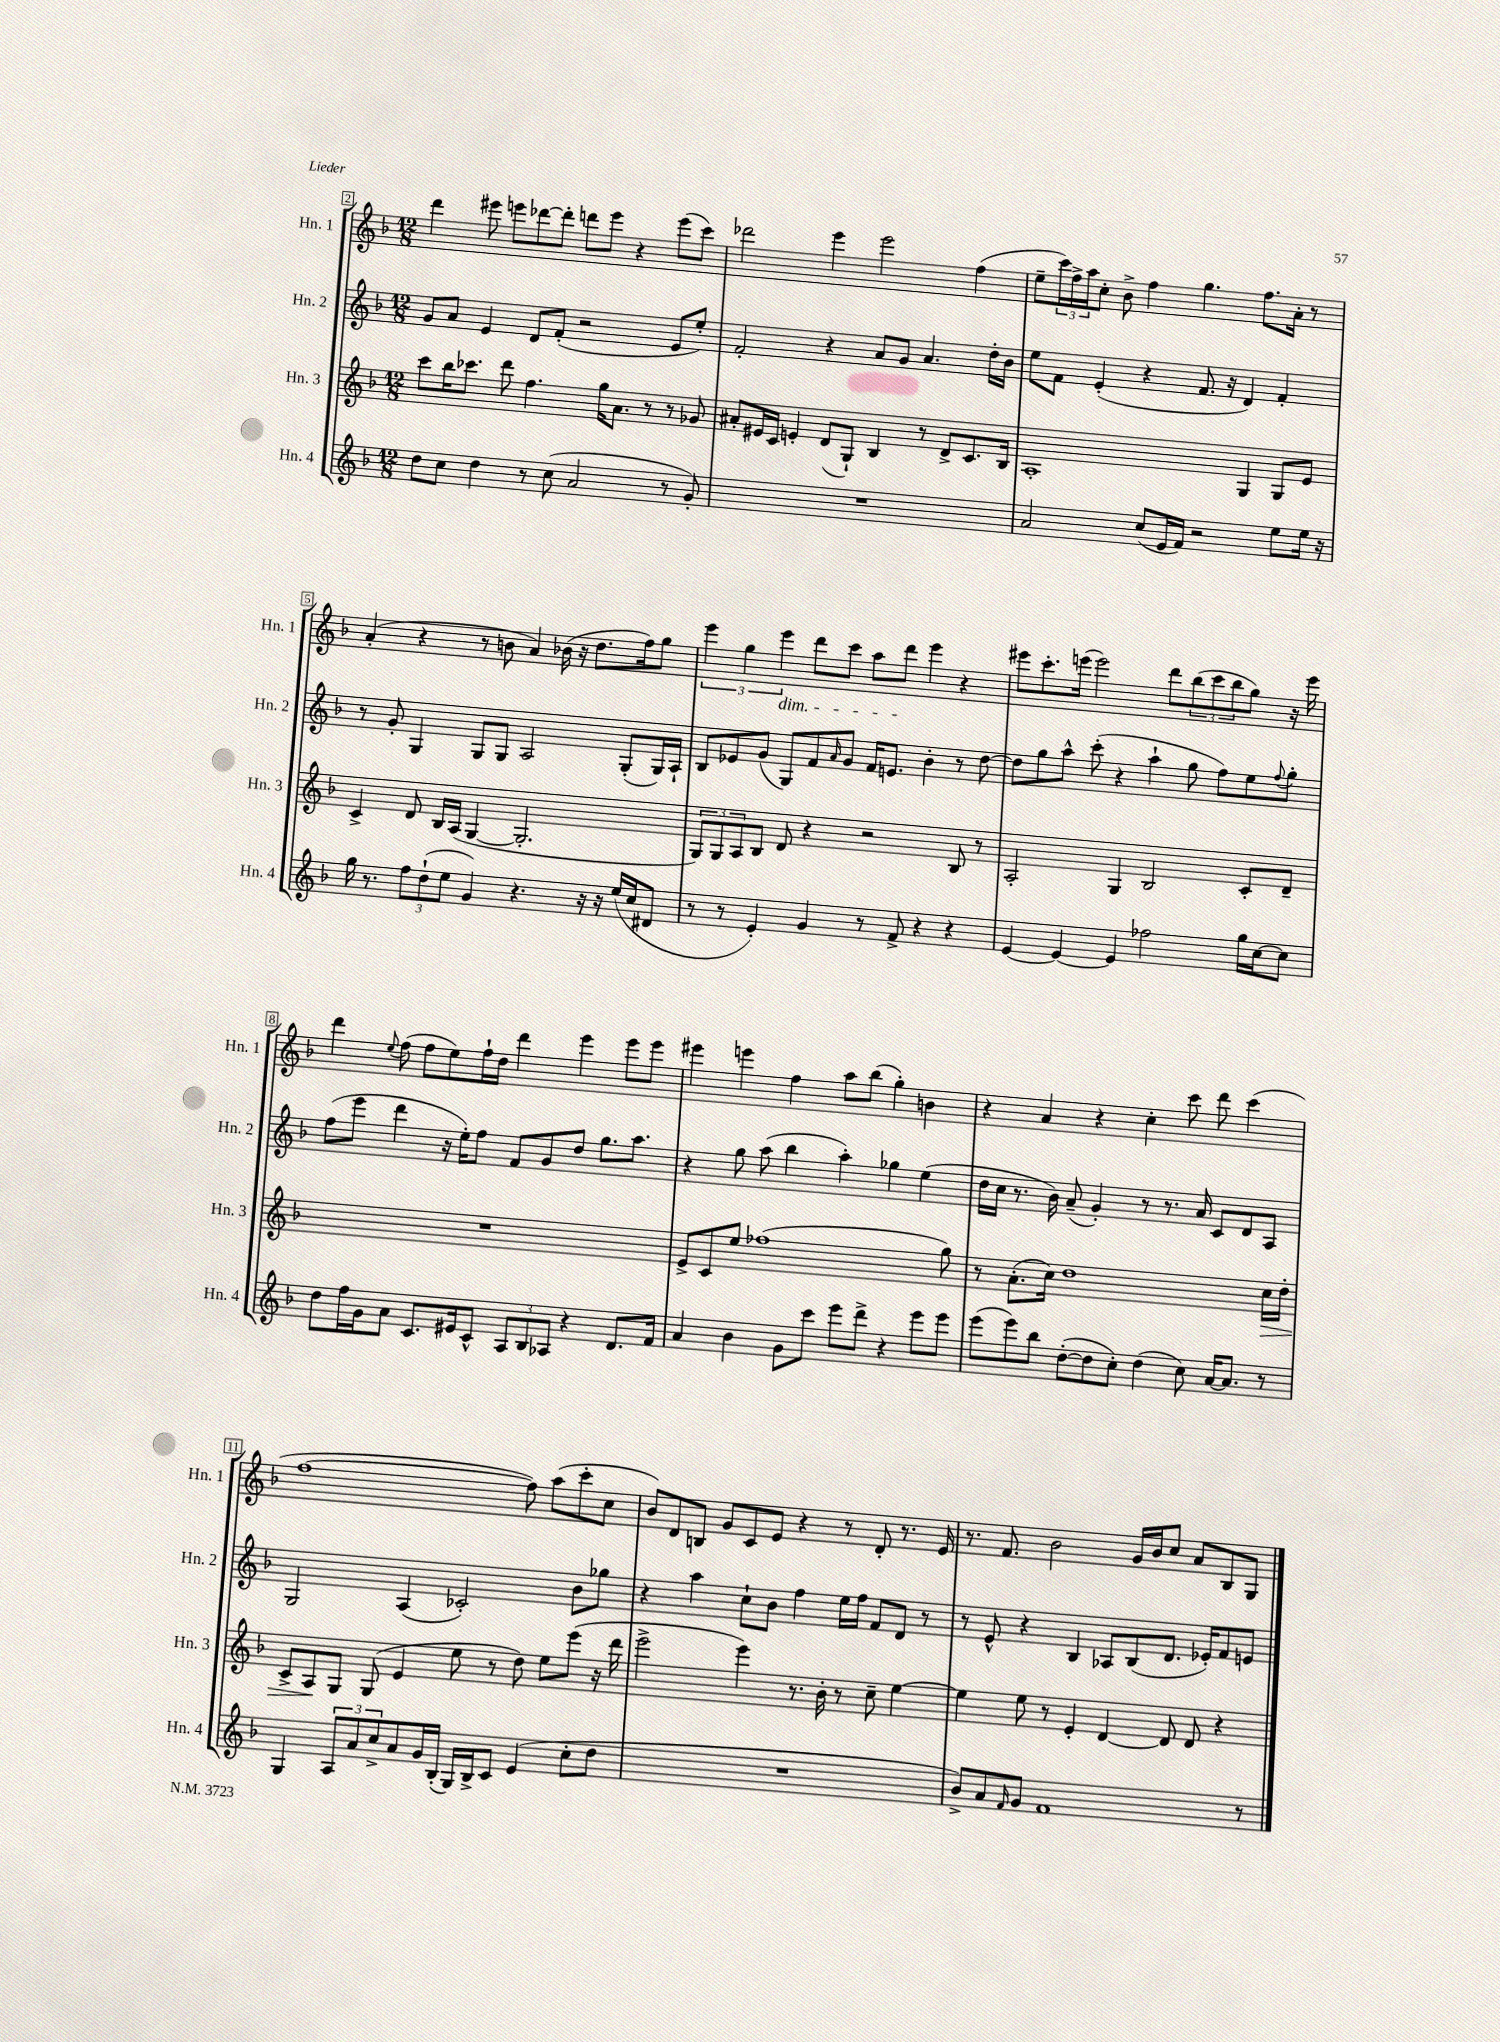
<<
\new StaffGroup <<
\new Staff = "s0" \with { instrumentName = "Hn. 1" shortInstrumentName = "Hn. 1" } {
    \clef treble \key f \major \numericTimeSignature \time 12/8
    d'''4 eis'''8 e'''8 des'''8~ des'''8-. d'''8 e'''8 r4 e'''8( c'''8) |
    des'''2 e'''4 e'''2 f''4( |
    e''8-- \tuplet 3/2 { c'''16) f''16-> a''16 } c''8-. bes'8-> f''4 g''4. f''8. a'16-. r8 |
    a'4-.( r4 r8 b'8 a'4) bes'16( r16 d''8. f''16) g''8 |
    \tuplet 3/2 { e'''4 g''4 e'''4\dim } d'''8 c'''8 a''8 d'''8\! e'''4 r4 |
    eis'''8 c'''8.-. e'''16( e'''2) d'''8 \tuplet 3/2 { bes''8( c'''8 bes''8 } g''8) r16 e'''16 |
    d'''4 \appoggiatura { e''8 } f''8( f''8 e''8) f''16-! d''16 d'''4 e'''4 e'''8 e'''8 |
    eis'''4 e'''4 f''4 a''8 bes''8( g''4-.) b'4 |
    r4 a'4 r4 c''4-. c'''8 d'''8 c'''4( |
    f''1~ f''8) a''8( c'''8-. c''8 |
    bes'8) d'8 b8 g'8 c'8 e'8 r4 r8 d'8-. r8. e'16 |
    r8. f'8. bes'2 g'16 bes'16 c''8 a'8 bes8 g8 \bar "|." |
}
\new Staff = "s1" \with { instrumentName = "Hn. 2" shortInstrumentName = "Hn. 2" } {
    \clef treble \key f \major \numericTimeSignature \time 12/8
    g'8 a'8 e'4 d'8 f'8-.( r2 e'8 e''8-.) |
    f'2-. r4 a'8 g'8 a'4. d''16-. bes'16 |
    e''8 f'8 e'4-.( r4 f'8. r16 d'4) f'4-. |
    r8 g'8-. g4 g8 g8 a2 g8-.( g16) a16-! |
    bes8 ees'8 g'8( g8) f'8 \grace { a'16 } g'8 f'16 e'8. bes'4-. r8 d''8~ |
    d''8 g''8 a''8-^ c'''8-.( r4 a''4-! g''8 f''8) e''8 \appoggiatura { f''8 } g''8-. |
    f''8( e'''8 d'''4 r16 e''16-.) f''8 f'8 g'8 d''8 g''8. a''8. |
    r4 g''8 a''8( bes''4 a''4-.) ges''4 e''4( |
    d''16 c''16 r8. bes'16) a'8--( g'4-.) r8 r8. a'16 c'8 d'8 a8 |
    g2 a4( ces'2-.) bes'8 ges''8 |
    r4 a''4 c''8-! bes'8 f''4 e''16 f''16 f'8 d'8 r8 |
    r8 e'8-^ r4 bes4 aes8 bes8( d'8. ees'16-.) f'8 e'8 \bar "|." |
}
\new Staff = "s2" \with { instrumentName = "Hn. 3" shortInstrumentName = "Hn. 3" } {
    \clef treble \key f \major \numericTimeSignature \time 12/8
    c'''8 bes''16 ces'''8. d'''8 f''4. g''16 a'8. r8 r8 ges'8 |
    ais'8-. eis'16 c'16 e'4-. d'8( g8-!) bes4 r8 d'8-> c'8. bes16 |
    a1-. g4 g8 e'8 |
    c'4-> d'8 bes16 a16( g4~ g2.-. |
    \tuplet 3/2 { g8) g8 a8 } bes8 d'8 r4 r2 bes8 r8 |
    a2-. g4 bes2 c'8-. d'8-- |
    R1. |
    e'8-> c'8 e''8 fes''1( g''8) |
    r8 a'8.-.( c''16) d''1 c''16\> d''16-. |
    c'8-> a8\! g8 g8( e'4 e''8 r8 d''8) e''8 e'''8( r16 d'''16 |
    e'''2-> e'''4) r8. bes'16-. r8 c''8-- e''4~ |
    e''4 e''8 r8 e'4-. d'4~ d'8 d'8 r4 \bar "|." |
}
\new Staff = "s3" \with { instrumentName = "Hn. 4" shortInstrumentName = "Hn. 4" } {
    \clef treble \key f \major \numericTimeSignature \time 12/8
    d''8 c''8 d''4 r8 c''8( a'2 r8 g'8-.) |
    R1. |
    a'2 c''8( e'16 f'16) r2 e''8 e''16 r16 |
    g''16 r8. \tuplet 3/2 { f''8 d''8-!( e''8 } g'4) r4. r16 r16 e''16( c''16 dis'8 |
    r8 r8 e'4-.) g'4 r8 f'8-> r4 r4 |
    e'4~ e'4~ e'4 fes''2 g''16 c''16~ c''8 |
    d''8 f''16 g'16 a'8 c'8. eis'16 c'8-^ \tuplet 3/2 { a8 bes8 aes8 } r4 d'8. f'16 |
    a'4 bes'4 g'8 c'''8 e'''8 d'''8-> r4 e'''8 e'''8 |
    e'''8( e'''8) bes''8 d''8~-.( d''8 c''8-.) d''4( c''8) a'16~ a'8. r8 |
    g4 \tuplet 3/2 { a8 a'8 c''8-> } a'8 g'16 bes16-.( g16) bes16-> c'8 e'4( c''8-. d''8 |
    R1. |
    bes'8->) a'8 \grace { f'16 } g'8 f'1 r8 \bar "|." |
}
>>
>>
\layout { \context { \Score currentBarNumber = #2 \override BarNumber.stencil = #(make-stencil-boxer 0.1 0.3 ly:text-interface::print) } }
